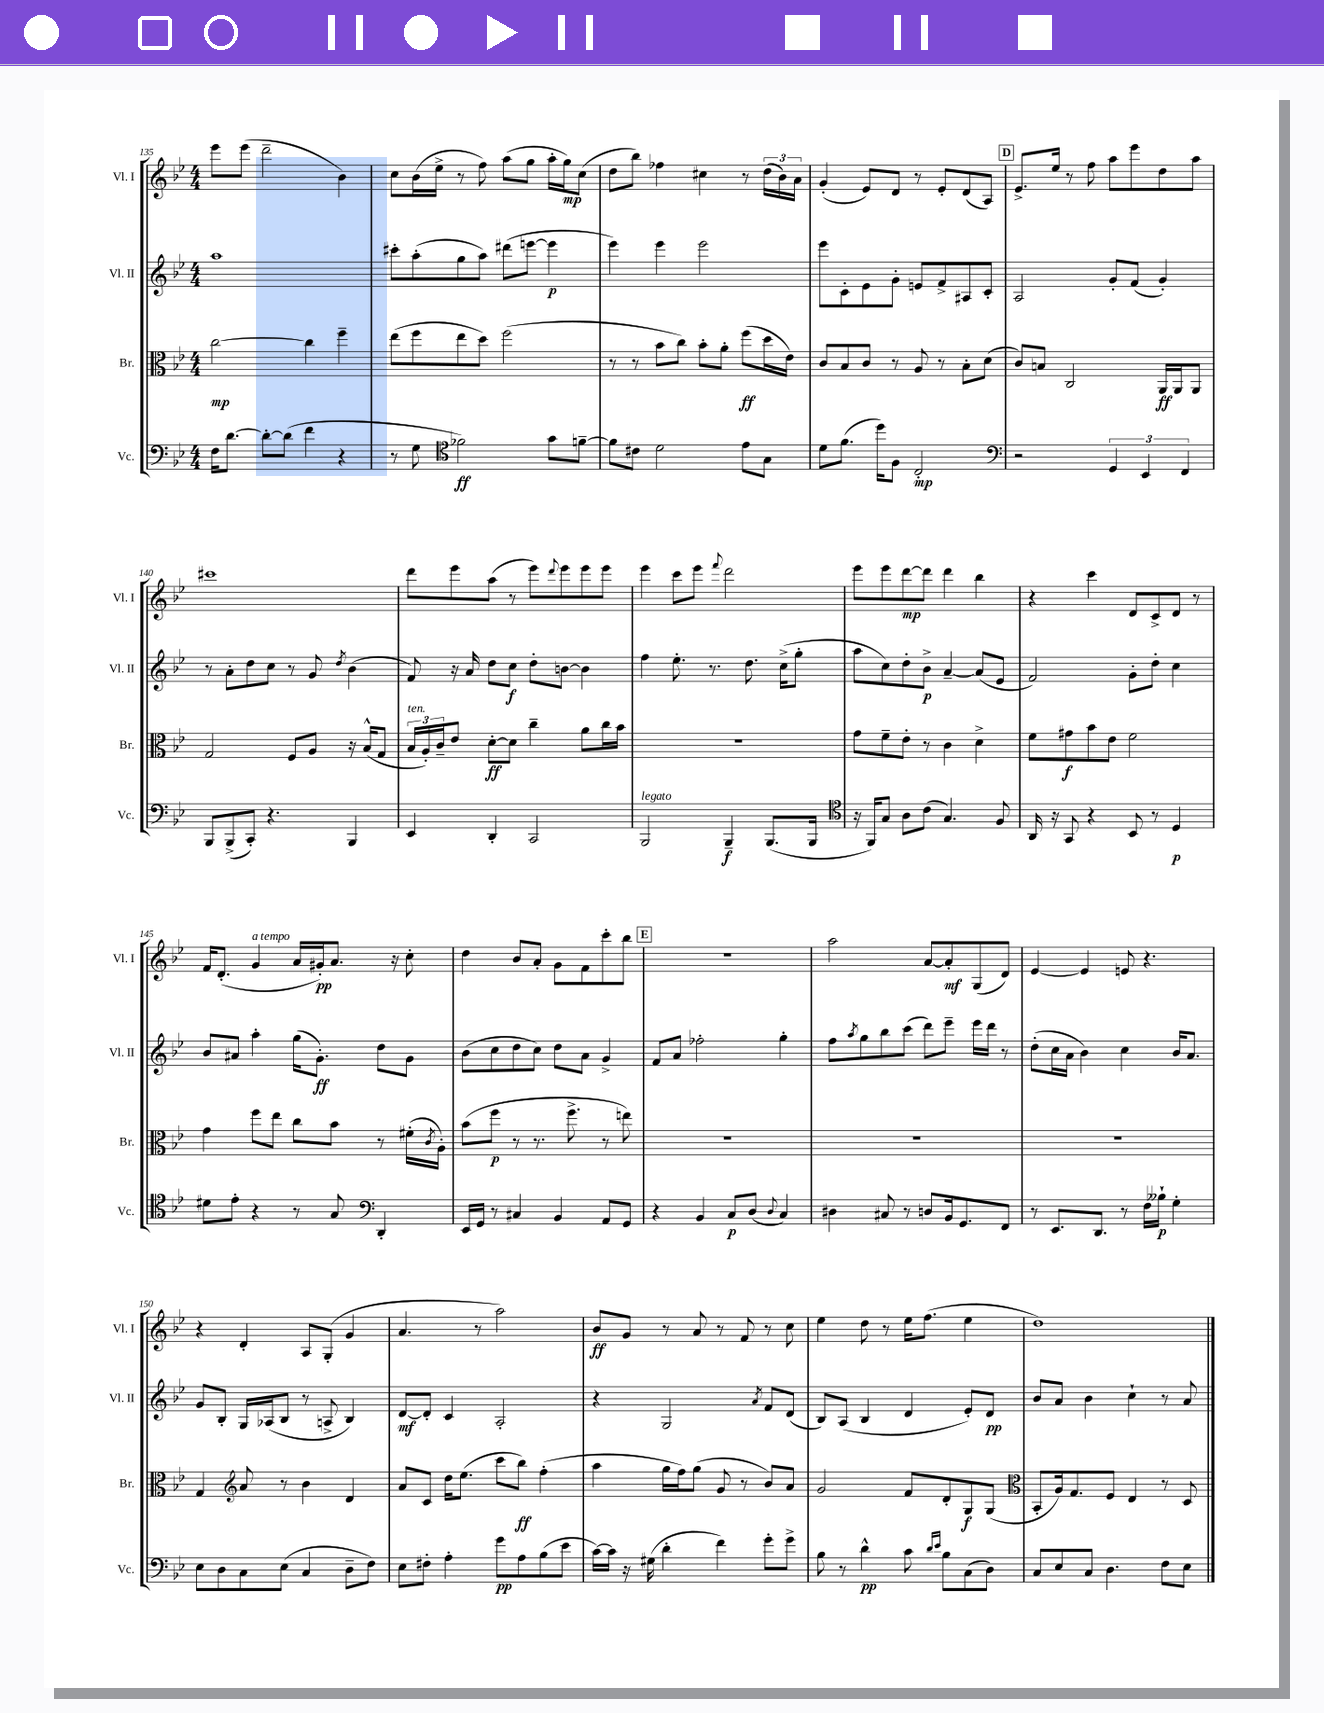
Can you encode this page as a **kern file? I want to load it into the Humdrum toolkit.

**kern	**dynam	**kern	**dynam	**kern	**dynam	**kern	**dynam
*part4	*part4	*part3	*part3	*part2	*part2	*part1	*part1
*staff4	*staff4	*staff3	*staff3	*staff2	*staff2	*staff1	*staff1
*I"Vc.	*	*I"Br.	*	*I"Vl. II	*	*I"Vl. I	*
*I'Vc.	*	*I'Br.	*	*I'Vl. II	*	*I'Vl. I	*
*clefF4	*	*clefC3	*	*clefG2	*	*clefG2	*
*k[b-e-]	*	*k[b-e-]	*	*k[b-e-]	*	*k[b-e-]	*
*M4/4	*	*M4/4	*	*M4/4	*	*M4/4	*
=135	=135	=135	=135	=135	=135	=135	=135
16F\KL	.	[2cc\	mp	1aa	.	8eee-\L	.
[8.d\J	.	.	.	.	.	.	.
.	.	.	.	.	.	(8eee-\J	.
8d'\L_	.	.	.	.	.	2ddd~\	.
(8d\J]	.	.	.	.	.	.	.
4f\	.	4cc\]	.	.	.	.	.
4r	.	4ff~\	.	.	.	4b-\)	.
=136	=136	=136	=136	=136	=136	=136	=136
8r	.	(8ee-\L	.	8ccc#X'\L	.	8cc\L	.
8G\	.	8ff\	.	(8aa'\	.	(16b-\L	.
.	.	.	.	.	.	16ee-^\JJ	.
*clefC4	*	*	*	*	*	*	*
2f-X\)	ff	8ee-\	.	8gg\	.	8r	.
.	.	8dd\J)	.	8aa\J)	.	8ff\)	.
.	.	(2ff\	.	(8ddd#X\L	.	(8aa\L	.
.	.	.	.	[8eeen\J	.	8gg\J	.
8g\L	.	.	.	4eee\]	p	16aa'\LL	.
.	.	.	.	.	.	16gg\J)	mp
[8fn~\J	.	.	.	.	.	(8cc\J	.
=137	=137	=137	=137	=137	=137	=137	=137
8f\L]	.	8r	.	4eee-\)	.	8dd\L	.
8c#X\J	.	8r	.	.	.	8bb-\J)	.
2d\	.	8b-\L	.	4eee-\	.	4ff-X\	.
.	.	8cc\J)	.	.	.	.	.
.	.	8b-'\L	.	2eee-\	.	4cc#X\	.
.	.	8a'\J	.	.	.	.	.
8e-\L	.	(8ff\L	ff	.	.	8r	.
8G\J	.	16dd\L	.	.	.	(24dd\LL	.
.	.	.	.	.	.	24b-\)	.
.	.	16e-\JJ)	.	.	.	.	.
.	.	.	.	.	.	24a\JJ	.
=138	=138	=138	=138	=138	=138	=138	=138
8d\L	.	8c/L	.	8eee-\L	.	(4g'/	.
(8.f\J	.	8B-/	.	8c'\	.	.	.
.	.	8c/J	.	8e-\	.	8e-/L)	.
16dd\KL)	.	.	.	.	.	.	.
8F\J	.	8r	.	8g'\J	.	8d/J	.
2C'/	mp	8A/	.	8en/L	.	8r	.
.	.	8r	.	8f^/	.	8e-'/L	.
.	.	8B-'\L	.	8A#X/	.	(8d/	.
.	.	(8d\J	.	8c'/J	.	8A/J)	.
!!LO:REH:place=s1:t=D
=139	=139	=139	=139	=139	=139	=139	=139
*clefF4	*	*	*	*	*	*	*
2r	.	8c/L)	.	2A/	.	8.e-^/L	.
.	.	8Bn/J	.	.	.	.	.
.	.	.	.	.	.	16ee-/Jk	.
.	.	2C/	.	.	.	8r	.
.	.	.	.	.	.	8ff\	.
6GG/	.	.	.	8g'/L	.	8aa\L	.
.	.	.	.	(8f/J	.	8eee-\	.
6EE-/	.	.	.	.	.	.	.
.	.	16AA/LL	ff	4g'/)	.	8dd\	.
.	.	16AA/J	.	.	.	.	.
6FF/	.	.	.	.	.	.	.
.	.	8AA/J	.	.	.	8aa\J	.
!!LO:LB:g=z
=140	=140	=140	=140	=140	=140	=140	=140
8BBB-/L	.	2G/	.	8r	.	1ccc#X	.
(8BBB-^/	.	.	.	8a'\L	.	.	.
8CC'/J)	.	.	.	8dd\	.	.	.
4.r	.	.	.	8cc\J	.	.	.
.	.	8F/L	.	8r	.	.	.
.	.	8A/J	.	8g/	.	.	.
.	.	.	.	8qdd/	.	.	.
4BBB-/	.	16r	.	(4b-\	.	.	.
.	.	(16B-^^/KL	.	.	.	.	.
.	.	8G/J	.	.	.	.	.
=141	=141	=141	=141	=141	=141	=141	=141
!	!	!LO:TX:a:i:t=ten.	!	!	!	!	!
4EE-/	.	24B-/LL	.	8f/)	.	8ddd\L	.
.	.	24A'/)	.	.	.	.	.
.	.	24c~/J	.	.	.	.	.
.	.	8e-/J	.	16r	.	8eee-\	.
.	.	.	.	16a/	.	.	.
4DD'/	.	[8d'\L	ff	8dd\L	.	(8aa\J	.
.	.	8d\J]	.	8cc\J	f	8r	.
2CC/	.	4cc~\	.	8dd'\L	.	8eee-\L)	.
.	.	.	.	.	.	8qqddd/	.
.	.	.	.	[8bn\J	.	8eee-\	.
.	.	8a\L	.	4b\]	.	8eee-\	.
.	.	16cc\L	.	.	.	8eee-\J	.
.	.	16b-\JJ	.	.	.	.	.
=142	=142	=142	=142	=142	=142	=142	=142
!LO:TX:a:i:t=legato	!	!	!	!	!	!	!
2BBB-/	.	1r	.	4ff\	.	4eee-\	.
.	.	.	.	8.ee-'\	.	8ccc\L	.
.	.	.	.	.	.	8eee-\J	.
.	.	.	.	8.r	.	.	.
.	.	.	.	.	.	8qqfff/	.
4BBB-~/	f	.	.	.	.	2ddd\	.
.	.	.	.	8.dd\	.	.	.
(8.BBB-/L	.	.	.	.	.	.	.
.	.	.	.	(16cc^\KL	.	.	.
.	.	.	.	8gg'\J	.	.	.
16BBB-/Jk	.	.	.	.	.	.	.
=143	=143	=143	=143	=143	=143	=143	=143
*clefC4	*	*	*	*	*	*	*
16r	.	8g\L	.	8aa\L	.	8eee-\L	.
16FF/KL)	.	.	.	.	.	.	.
8G/J	.	8f~\	.	8cc\)	.	8eee-\	.
8A\L	.	8e-'\J	.	8dd'\	.	[8ddd\	mp
(8c\J	.	8r	.	8b-^\J	p	8ddd\J]	.
4.G/)	.	4c\	.	[4a~/	.	4ddd\	.
.	.	4d^\	.	(8a/L]	.	4bb-\	.
8F/	.	.	.	8e-/J	.	.	.
=144	=144	=144	=144	=144	=144	=144	=144
16AA/	.	8f\L	.	2f/)	.	4r	.
16r	.	.	.	.	.	.	.
8GG/	.	8g#X\	f	.	.	.	.
4r	.	8b-\	.	.	.	4ccc\	.
.	.	8e-\J	.	.	.	.	.
8BB-/	.	2f\	.	8g'\L	.	8d/L	.
8r	.	.	.	8dd'\J	.	8c^/	.
4D/	p	.	.	4cc\	.	8d/J	.
.	.	.	.	.	.	8r	.
!!LO:LB:g=z
=145	=145	=145	=145	=145	=145	=145	=145
8d#X\L	.	4g\	.	8b-/L	.	16f/KL	.
.	.	.	.	.	.	(8.d'/J	.
8e-'\J	.	.	.	8a#X/J	.	.	.
!	!	!	!	!	!	!LO:TX:a:i:t=a tempo	!
4r	.	8ff\L	.	4aa'\	.	4g/	.
.	.	8ee-\J	.	.	.	.	.
8r	.	8cc\L	.	(16gg\KL	.	16a/LL	.
.	.	.	.	8.g'\J)	ff	16g#X'/J)	pp
8G/	.	8b-\J	.	.	.	8.a/J	.
*clefF4	*	*	*	*	*	*	*
4DD'/	.	8r	.	8dd\L	.	.	.
.	.	.	.	.	.	16r	.
.	.	(16f#X'\LL	.	8g\J	.	8cc'\	.
.	.	8qc/	.	.	.	.	.
.	.	16A'\JJ)	.	.	.	.	.
=146	=146	=146	=146	=146	=146	=146	=146
16EE-/LL	.	(8b-\L	.	(8b-\L	.	4dd\	.
16GG/JJ	.	.	.	.	.	.	.
8r	.	8ff\J	p	8cc\	.	.	.
4C#X/	.	8r	.	8dd\	.	8b-/L	.
.	.	8.r	.	8cc\J)	.	8a'/J	.
4BB-/	.	.	.	8dd\L	.	8g\L	.
.	.	8.ff^\	.	.	.	.	.
.	.	.	.	8a\J	.	8f\	.
8AA/L	.	8r	.	4g^/	.	8ccc'\	.
8GG/J	.	8een\)	.	.	.	8bb-\J	.
!!LO:REH:place=s1:t=E
=147	=147	=147	=147	=147	=147	=147	=147
4r	.	1r	.	8f/L	.	1r	.
.	.	.	.	8a/J	.	.	.
4BB-/	.	.	.	2ff-X'\	.	.	.
8C/L	p	.	.	.	.	.	.
(8D/J	.	.	.	.	.	.	.
8qqD/	.	.	.	.	.	.	.
4C/)	.	.	.	4gg'\	.	.	.
=148	=148	=148	=148	=148	=148	=148	=148
4D#X\	.	1r	.	8ff\L	.	2aa\	.
.	.	.	.	8qaa/	.	.	.
.	.	.	.	8gg\	.	.	.
8C#X/	.	.	.	8bb-\	.	.	.
8r	.	.	.	(8ccc\J	.	.	.
8Dn/L	.	.	.	8ddd\L)	.	[8a/L	.
16BB-/k	.	.	.	8eee-~\J	.	8a'/]	mf
8.GG/	.	.	.	.	.	.	.
.	.	.	.	16eee-\LL	.	(8G/	.
.	.	.	.	16ddd\JJ	.	.	.
8FF/J	.	.	.	8r	.	8d/J)	.
=149	=149	=149	=149	=149	=149	=149	=149
8r	.	1r	.	(8dd'\L	.	[4e-/	.
8.EE-/L	.	.	.	16cc\L	.	.	.
.	.	.	.	16a\JJ	.	.	.
.	.	.	.	4b-\)	.	4e-/]	.
8.DD/J	.	.	.	.	.	.	.
8r	.	.	.	4cc\	.	8en/	.
16F\LL	.	.	.	.	.	4.r	.
16B--X`\JJ	p	.	.	.	.	.	.
4G'\	.	.	.	16b-/KL	.	.	.
.	.	.	.	8.a/J	.	.	.
!!LO:LB:g=z
=150	=150	=150	=150	=150	=150	=150	=150
8E-\L	.	4G/	.	8g/L	.	4r	.
8D\	.	.	.	8B-'/J	.	.	.
*	*	*clefG2	*	*	*	*	*
8C\	.	8a/	.	16G/LL	.	4d'/	.
.	.	.	.	(16A-X/J	.	.	.
(8E-\J	.	8r	.	8B-/J	.	.	.
4C/	.	4b-\	.	8r	.	8A/L	.
.	.	.	.	8An^/	.	(8G'/J	.
8D~\L	.	4d/	.	4B-/)	.	4g/	.
8F\J)	.	.	.	.	.	.	.
=151	=151	=151	=151	=151	=151	=151	=151
8E-\L	.	8a/L	.	[8d/L	mf	4.a/	.
8F#X'\J	.	8c/J	.	8d'/J]	.	.	.
4A'\	.	16dd\KL	.	4c/	.	.	.
.	.	(8.ee-\J	.	.	.	.	.
.	.	.	.	.	.	8r	.
8g\L	pp	8ccc\L	.	2A'/	.	2aa\)	.
8A\	.	8bb-\J)	ff	.	.	.	.
(8B-\	.	(4ff'\	.	.	.	.	.
8e-\J	.	.	.	.	.	.	.
=152	=152	=152	=152	=152	=152	=152	=152
[16c\LL)	.	4aa\	.	4r	.	8b-/L	ff
16c\JJ]	.	.	.	.	.	.	.
16r	.	.	.	.	.	8g/J	.
(16G#X\	.	.	.	.	.	.	.
4d'\	.	16gg\LL	.	2G/	.	8r	.
.	.	16ff\J)	.	.	.	.	.
.	.	(8gg\J	.	.	.	8a/	.
4f\)	.	8g/	.	.	.	8r	.
.	.	8r	.	.	.	8f/	.
.	.	.	.	8qa/	.	.	.
8g'\L	.	8b-/L)	.	8f/L	.	8r	.
8g^\J	.	8a/J	.	(8d/J	.	8cc\	.
=153	=153	=153	=153	=153	=153	=153	=153
8B-\	.	2g/	.	8B-/L)	.	4ee-\	.
8r	.	.	.	(8A/J	.	.	.
4d^^\	pp	.	.	4B-/	.	8dd\	.
.	.	.	.	.	.	8r	.
8c\	.	8f/L	.	4d/	.	16ee-\KL	.
.	.	.	.	.	.	(8.ff\J	.
16qqd/LL	.	.	.	.	.	.	.
16qqe-/JJ	.	.	.	.	.	.	.
8B-\L	.	8d'/	.	.	.	.	.
(8C\	.	8G/	f	8e-'/L)	.	4ee-\	.
8D\J)	.	(8G/J	.	8d/J	pp	.	.
=154	=154	=154	=154	=154	=154	=154	=154
*	*	*clefC3	*	*	*	*	*
8C/L	.	8BB-'/L	.	8b-/L	.	1dd)	.
8E-/	.	16A/k)	.	8a/J	.	.	.
.	.	8.G/	.	.	.	.	.
8C/J	.	.	.	4b-\	.	.	.
4.D\	.	8F/J	.	.	.	.	.
.	.	4E-/	.	4cc`\	.	.	.
8F\L	.	8r	.	8r	.	.	.
8E-\J	.	8D/	.	8a/	.	.	.
==	==	==	==	==	==	==	==
*-	*-	*-	*-	*-	*-	*-	*-
